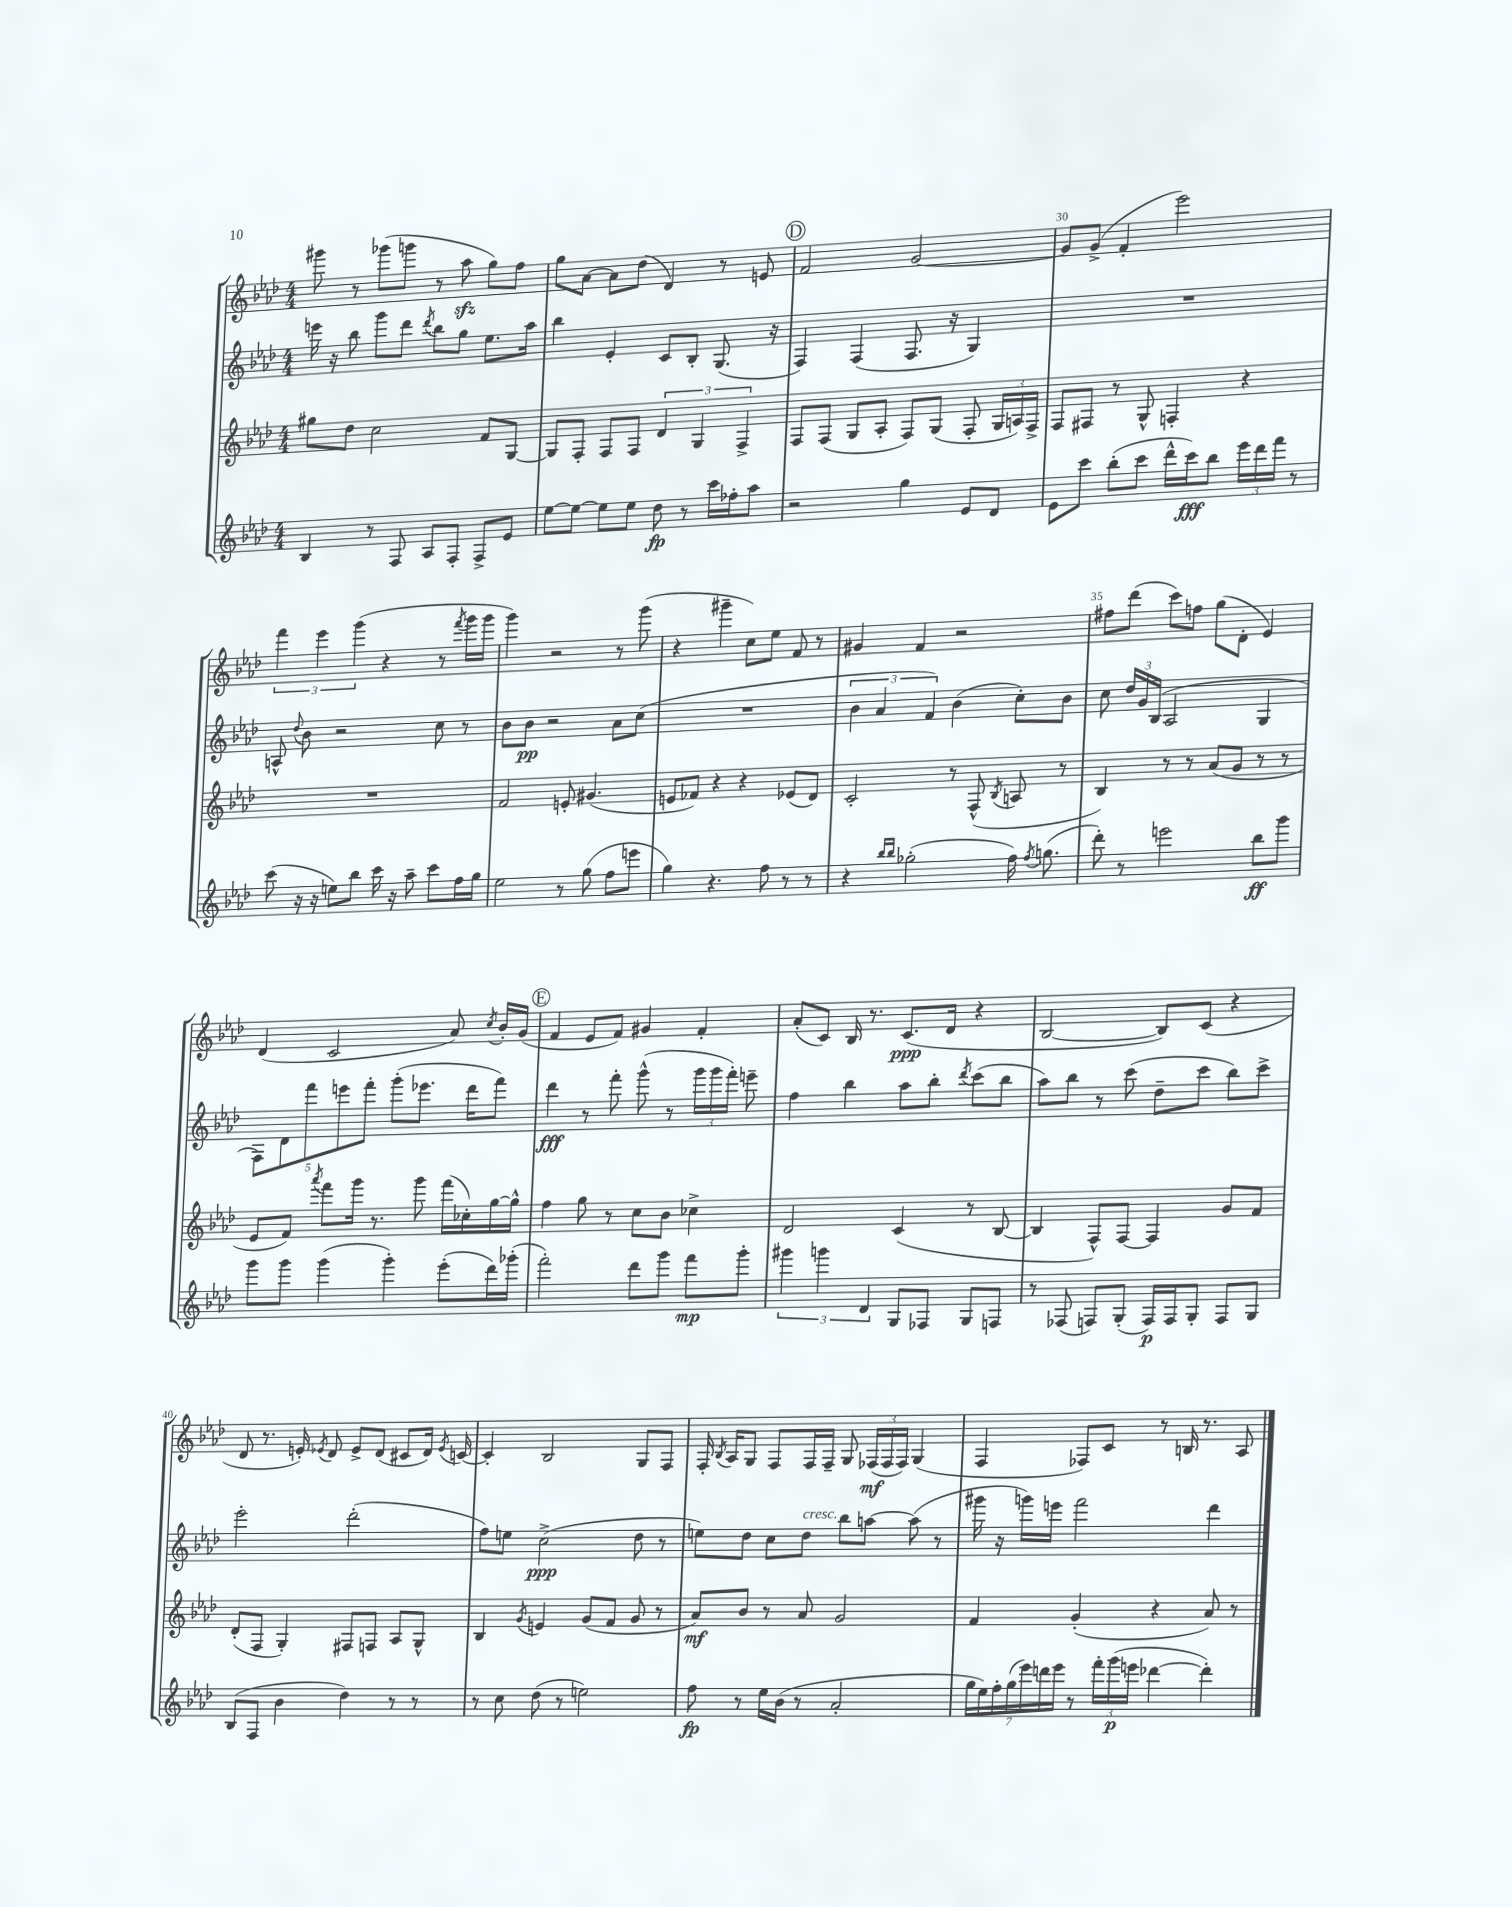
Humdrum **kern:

**kern	**dynam	**kern	**dynam	**kern	**dynam	**kern	**dynam
*part4	*part4	*part3	*part3	*part2	*part2	*part1	*part1
*staff4	*staff4	*staff3	*staff3	*staff2	*staff2	*staff1	*staff1
*clefG2	*	*clefG2	*	*clefG2	*	*clefG2	*
*k[b-e-a-d-]	*	*k[b-e-a-d-]	*	*k[b-e-a-d-]	*	*k[b-e-a-d-]	*
*M4/4	*	*M4/4	*	*M4/4	*	*M4/4	*
=27	=27	=27	=27	=27	=27	=27	=27
4B-/	.	8gg#X\L	.	16eeen\	.	8ggg#X\	.
.	.	.	.	16r	.	.	.
.	.	8dd-\J	.	8bb-\	.	8r	.
8r	.	2cc\	.	8ggg\L	.	(8ggg-X\L	.
8F/	.	.	.	8ddd-\J	.	8gggn\J	.
.	.	.	.	8qddd-/	.	.	.
8A-/L	.	.	.	8bb-\L	.	8r	.
8F'/J	.	.	.	8gg\J	.	8aa-zz\	.
8F^/L	.	8f/L	.	8.ee-\L	.	8gg\L)	.
8e-/J	.	[8G/J	.	.	.	8ff\J	.
.	.	.	.	16aa-\Jk	.	.	.
=28	=28	=28	=28	=28	=28	=28	=28
[8ee-\L	.	8G/L]	.	4bb-\	.	8gg\L	.
8ee-\J_	.	8F'/J	.	.	.	[8a-\J	.
8ee-\L]	.	8F/L	.	4e-'/	.	8a-\L]	.
8ee-\J	.	8F/J	.	.	.	(8dd-\J	.
8dd-\	fp	6d-/	.	8c/L	.	4d-/)	.
8r	.	.	.	8B-'/J	.	.	.
.	.	6G/	.	.	.	.	.
16ccc\LL	.	.	.	(8.G/	.	8r	.
16ff-X'\J	.	.	.	.	.	.	.
.	.	6F^/	.	.	.	.	.
8aa-\J	.	.	.	.	.	8en/	.
.	.	.	.	16r	.	.	.
!!LO:REH:place=s1:t=D
=29	=29	=29	=29	=29	=29	=29	=29
2r	.	8F/L	.	4F/)	.	2f/	.
.	.	(8F/J	.	.	.	.	.
.	.	8G/L	.	(4F/	.	.	.
.	.	8A-'/J	.	.	.	.	.
4gg\	.	8F/L)	.	8.F/	.	[2g/	.
.	.	(8G/J	.	.	.	.	.
.	.	.	.	16r	.	.	.
8e-/L	.	8F'/	.	4G/)	.	.	.
8d-/J	.	24G/LL	.	.	.	.	.
.	.	24An/)	.	.	.	.	.
.	.	24F^/JJ	.	.	.	.	.
=30	=30	=30	=30	=30	=30	=30	=30
8e-\L	.	8F/L	.	1r	.	8g/L]	.
8ccc\J	.	8F#X/J	.	.	.	(8g^/J	.
(8bb-'\L	.	8r	.	.	.	4f'/	.
8ccc\J	.	8G^^/	.	.	.	.	.
16ddd-^^\LL	.	4Fn'/	.	.	.	2eee-\)	.
16ccc\J)	fff	.	.	.	.	.	.
8bb-\J	.	.	.	.	.	.	.
24eee-\LL	.	4r	.	.	.	.	.
24ddd-\	.	.	.	.	.	.	.
24fff\JJ	.	.	.	.	.	.	.
8r	.	.	.	.	.	.	.
!!LO:LB:g=z
=31	=31	=31	=31	=31	=31	=31	=31
(8ccc\	.	1r	.	8An^^/	.	6fff\	.
.	.	.	.	8qqdd-/	.	.	.
16r	.	.	.	8b-\	.	.	.
.	.	.	.	.	.	6eee-\	.
16r	.	.	.	.	.	.	.
8een\L)	.	.	.	2r	.	.	.
.	.	.	.	.	.	(6ggg\	.
8bb-\J	.	.	.	.	.	.	.
16ccc\	.	.	.	.	.	4r	.
16r	.	.	.	.	.	.	.
8aa-~\	.	.	.	.	.	.	.
8ccc\L	.	.	.	8cc\	.	8r	.
.	.	.	.	.	.	8qfff/	.
16ff\L	.	.	.	8r	.	16ggg\LL	.
16gg\JJ	.	.	.	.	.	16ggg\JJ	.
=32	=32	=32	=32	=32	=32	=32	=32
2ee-\	.	2f/	.	8b-\L	.	4ggg\)	.
.	.	.	.	8b-\J	pp	.	.
.	.	.	.	2r	.	2r	.
8r	.	8en'/	.	.	.	.	.
(8gg\	.	(4.g#X/	.	.	.	.	.
8ff\L	.	.	.	8a-\L	.	8r	.
8eeen\J	.	.	.	(8cc\J	.	(8ggg\	.
=33	=33	=33	=33	=33	=33	=33	=33
4gg\)	.	8en/L	.	1r	.	4r	.
.	.	8f-X/J)	.	.	.	.	.
4.r	.	4r	.	.	.	4ggg#X~\	.
.	.	4r	.	.	.	8cc\L)	.
8ff\	.	.	.	.	.	8ee-\J	.
8r	.	(8e-X/L	.	.	.	8f/	.
8r	.	8d-/J)	.	.	.	8r	.
=34	=34	=34	=34	=34	=34	=34	=34
4r	.	2c'/	.	6b-\	.	4g#X/	.
.	.	.	.	6a-/	.	.	.
16qqbb-/LL	.	.	.	.	.	.	.
16qqbb-/JJ	.	.	.	.	.	.	.
(2gg-X'\	.	.	.	.	.	4f/	.
.	.	.	.	6f/)	.	.	.
.	.	8r	.	(4b-\	.	2r	.
.	.	(8F^^/	.	.	.	.	.
.	.	8qB-/	.	.	.	.	.
16ff\)	.	8An/	.	8cc'\L)	.	.	.
8qff/	.	.	.	.	.	.	.
(8.ggn\	.	.	.	.	.	.	.
.	.	8r	.	8b-\J	.	.	.
=35	=35	=35	=35	=35	=35	=35	=35
8ddd-'\)	.	4B-/)	.	8cc\	.	8ff#X\L	.
8r	.	.	.	24dd-/LL	.	(8ddd-\J	.
.	.	.	.	24g/	.	.	.
.	.	.	.	(24B-/JJ	.	.	.
2eeen\	.	8r	.	2A-/	.	8ccc\L)	.
.	.	8r	.	.	.	8ffn\J	.
.	.	(8a-/L	.	.	.	(8gg\L	.
.	.	8g/J	.	.	.	8d-'\J	.
8bb-\L	ff	8r	.	4G/	.	4e-/)	.
8ggg\J	.	8r	.	.	.	.	.
!!LO:LB:g=z
=36	=36	=36	=36	=36	=36	=36	=36
8ggg\L	.	8e-/L	.	10F\L)	.	(4d-/	.
.	.	.	.	10d-\	.	.	.
8ggg\J	.	8f/J)	.	.	.	.	.
.	.	.	.	10fff\	.	.	.
.	.	8qaaa-/	.	.	.	.	.
(4ggg\	.	8fff\L	.	.	.	2c/	.
.	.	.	.	10eeen\	.	.	.
.	.	16ggg\Jk	.	.	.	.	.
.	.	.	.	10fff'\J	.	.	.
.	.	8.r	.	.	.	.	.
4ggg'\)	.	.	.	(8ggg'\L	.	.	.
.	.	8ggg\	.	8.eee-X\J	.	.	.
(8eee-'\L	.	(16fff\LL	.	.	.	8a-/)	.
.	.	16cc-X'\)	.	16ddd-\KL	.	.	.
.	.	.	.	.	.	8qcc/	.
16ddd-\L)	.	[16gg\	.	8fff\J)	.	16b-'/LL	.
(16ggg-X'\JJ	.	16gg^^\JJ]	.	.	.	(16g/JJ	.
!!LO:REH:place=s1:t=E
=37	=37	=37	=37	=37	=37	=37	=37
2fff'\)	.	4ff\	.	4ddd-\	fff	4f/	.
.	.	8gg\	.	8r	.	8e-/L	.
.	.	8r	.	8fff'\	.	8f/J)	.
8ddd-\L	.	8cc\L	.	(8ggg^^\	.	4g#X/	.
8ggg\J	.	8b-\J	.	8r	.	.	.
8fff\L	mp	4cc-X^\	.	24ggg\LL	.	4f'/	.
.	.	.	.	24ggg\	.	.	.
.	.	.	.	24fff'\JJ)	.	.	.
8ggg'\J	.	.	.	8eeen~\	.	.	.
=38	=38	=38	=38	=38	=38	=38	=38
6ggg#X\	.	2d-/	.	4ff\	.	(8a-'/L	.
.	.	.	.	.	.	8c/J)	.
6gggn\	.	.	.	.	.	.	.
.	.	.	.	4bb-\	.	16B-/	.
.	.	.	.	.	.	8.r	.
6d-/	.	.	.	.	.	.	.
8G/L	.	(4c/	.	8aa-\L	.	(8.c/L	ppp
8F-X/J	.	.	.	8bb-'\J	.	.	.
.	.	.	.	.	.	16d-/Jk	.
.	.	.	.	8qddd-/	.	.	.
8G/L	.	8r	.	(8ccc\L	.	4r	.
8Fn/J	.	[8B-/	.	8bb-\J	.	.	.
=39	=39	=39	=39	=39	=39	=39	=39
8r	.	4B-/]	.	8aa-\L)	.	[2B-/	.
(8F-X/	.	.	.	8bb-\J	.	.	.
8Fn/L)	.	8F^^/L)	.	8r	.	.	.
(8G'/J	.	[8F/J	.	(8ccc\	.	.	.
16F/LL)	p	4F/]	.	8dd-~\L	.	8B-/L])	.
16F/J	.	.	.	.	.	.	.
8G'/J	.	.	.	8ccc\J	.	(8c/J	.
8F/L	.	8g/L	.	8bb-\L)	.	4r	.
8G/J	.	8f/J	.	8ccc^\J	.	.	.
!!LO:LB:g=z
=40	=40	=40	=40	=40	=40	=40	=40
(8B-/L	.	(8d-'/L	.	2eee-'\	.	8d-/	.
8F/J	.	8F/J	.	.	.	8.r	.
4b-\	.	4G'/)	.	.	.	.	.
.	.	.	.	.	.	16en'/)	.
.	.	.	.	.	.	8qe-X/	.
.	.	.	.	.	.	8d-/	.
4dd-\)	.	8F#X/L	.	(2ddd-'\	.	8e-^/L	.
.	.	8Fn/J	.	.	.	(8d-/J	.
8r	.	8A-/L	.	.	.	8c#X/L	.
8r	.	8G^^/J	.	.	.	16d-/Jk)	.
.	.	.	.	.	.	8qe-/	.
.	.	.	.	.	.	[16cn/	.
=41	=41	=41	=41	=41	=41	=41	=41
8r	.	4B-/	.	8ff\L)	.	4c'/]	.
8cc\	.	.	.	8een\J	.	.	.
.	.	8qg/	.	.	.	.	.
(8dd-\	.	4en/	.	(2cc^\	ppp	2B-/	.
8r	.	.	.	.	.	.	.
2een\)	.	(8g/L	.	.	.	.	.
.	.	8f/J	.	.	.	.	.
.	.	8g/	.	8dd-\	.	8G/L	.
.	.	8r	.	8r	.	8F/J	.
=42	=42	=42	=42	=42	=42	=42	=42
8ff\	fp	8a-/L)	mf	8een\L)	.	16F'/	.
.	.	.	.	.	.	8qB-/	.
.	.	.	.	.	.	16A-/KL	.
8r	.	8b-/J	.	8dd-\J	.	8G/J	.
16ee-\LL	.	8r	.	8cc\L	.	8F/L	.
(16b-\JJ	.	.	.	.	.	.	.
!	!	!	!	!LO:TX:a:i:t=cresc.	!	!	!
8r	.	8a-/	.	8dd-\J	.	16F/L	.
.	.	.	.	.	.	16F~/JJ	.
2a-'/	.	2g/	.	8bb-\L	.	8G/	.
.	.	.	.	[8aan\J	.	(24F-X/LL	mf
.	.	.	.	.	.	24F-/	.
.	.	.	.	.	.	24F-/JJ)	.
.	.	.	.	(8aa\]	.	(4G/	.
.	.	.	.	8r	.	.	.
=43	=43	=43	=43	=43	=43	=43	=43
28gg\LL	.	4f/	.	16ggg#X\	.	4F/	.
28ee-\)	.	.	.	.	.	.	.
.	.	.	.	16r	.	.	.
28ff'\	.	.	.	.	.	.	.
(28gg\	.	.	.	.	.	.	.
.	.	.	.	16gggn\LL)	.	.	.
28eee-\)	.	.	.	.	.	.	.
28dddn\	.	.	.	.	.	.	.
.	.	.	.	16eeen\JJ	.	.	.
28eee-\JJ	.	.	.	.	.	.	.
8r	.	(4g'/	.	2fff\	.	8F-X/L)	.
24fff'\LL	.	.	.	.	.	8c/J	.
(24ggg\	p	.	.	.	.	.	.
24eeen\JJ	.	.	.	.	.	.	.
[4ddd-X\	.	4r	.	.	.	8r	.
.	.	.	.	.	.	16Bn/	.
.	.	.	.	.	.	8.r	.
4ddd-'\])	.	8a-/)	.	4ddd-\	.	.	.
.	.	8r	.	.	.	8A-/	.
==	==	==	==	==	==	==	==
*-	*-	*-	*-	*-	*-	*-	*-
